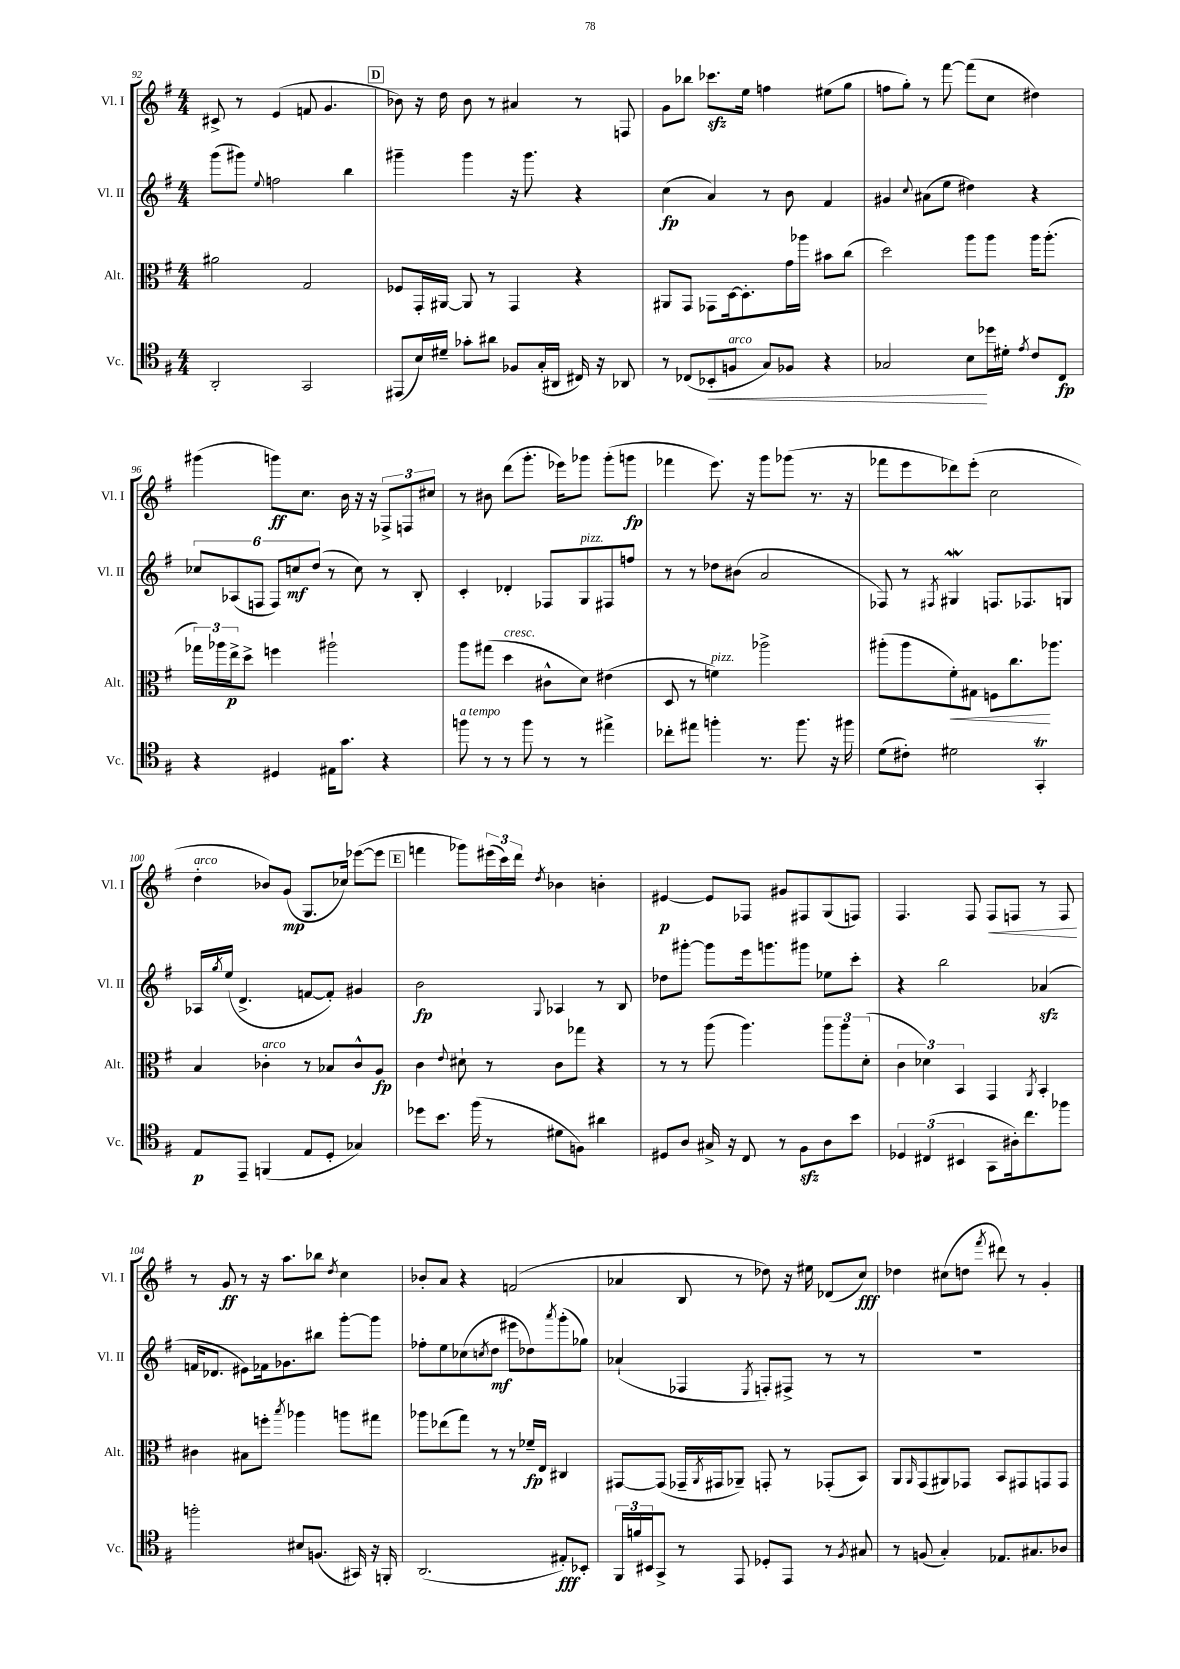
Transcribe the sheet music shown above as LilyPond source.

<<
\new StaffGroup <<
\new Staff = "s0" \with { instrumentName = "Vl. I" shortInstrumentName = "Vl. I" } {
    \clef treble \key g \major \numericTimeSignature \time 4/4
    cis'8-> r8 e'4( f'8 g'4. |
    \mark \markup { \box "D" } bes'8) r16 d''16 bes'8 r8 ais'4 r8 f8 |
    g'8 bes''8 ces'''8.\sfz e''16 f''4 eis''8( g''8 |
    f''8 g''8-.) r8 fis'''8~ fis'''8( c''8 dis''4) |
    gis'''4( g'''8\ff) c''8. b'16 r16 r16 \tuplet 3/2 { fes8-> f8 cis''8 } |
    r8 bis'8 d'''8( g'''8.-. ees'''16) ges'''8 ges'''8-.( g'''8\fp |
    fes'''4 e'''8.) r16 g'''8 ges'''8( r8. r16 |
    fes'''8 e'''8 des'''8) e'''8-.( c''2 |
    d''4-.^\markup { \italic "arco" } bes'8) g'8\mp( g8. ces''16) ees'''8~( ees'''8 |
    \mark \markup { \box "E" } f'''4 ges'''8) \tuplet 3/2 { eis'''16( c'''16) d'''16 } \acciaccatura { d''8 } bes'4 b'4-. |
    eis'4~\p eis'8 fes8 gis'8 fis8 g8( f8) |
    fis4. fis8 fis8\< f8 r8 f8\! |
    r8 g'8\ff r8 r16 a''8. bes''8 \acciaccatura { d''8 } c''4 |
    bes'8-. a'8 r4 f'2( |
    aes'4 b8 r8 des''8) r16 eis''16 des'8( c''8\fff) |
    des''4 cis''8( d''8 \acciaccatura { fis'''8 } dis'''8) r8 g'4-. \bar "|." |
}
\new Staff = "s1" \with { instrumentName = "Vl. II" shortInstrumentName = "Vl. II" } {
    \clef treble \key g \major \numericTimeSignature \time 4/4
    g'''8( gis'''8) \appoggiatura { e''8 } f''2 b''4 |
    \mark \markup { \box "D" } gis'''4-- gis'''4 r16 gis'''8. r4 |
    c''4\fp( a'4) r8 b'8 fis'4 |
    gis'4 \appoggiatura { c''8 } ais'8( e''8 dis''4) r4 |
    \tuplet 6/4 { ces''8 aes8( f8 f8) c''8\mf d''8( } r8 c''8) r8 b8-. |
    c'4-. des'4-. fes8 g8^\markup { \italic "pizz." } fis8 f''8 |
    r8 r8 des''8 bis'8( a'2 |
    fes8) r8 \acciaccatura { fis8 } gis4\mordent f8. fes8. g8 |
    aes16 \acciaccatura { g''8 } e''16( d'4.-> f'8~ f'8-.) gis'4 |
    \mark \markup { \box "E" } b'2\fp \appoggiatura { g8 } aes4 r8 b8 |
    des''8 gis'''8~-. gis'''8 e'''16 g'''8. gis'''8 ees''8 c'''8-. |
    r4 b''2 aes'4\sfz( |
    f'16 des'8. eis'8) fes'16 ges'8. bis''8 g'''8~-. g'''8 |
    fes''8-. e''8 ces''8( \acciaccatura { c''8 } d''8\mf eis'''8 des''8) \acciaccatura { a'''8 } g'''8-.( ges''8) |
    aes'4-!( fes4 \acciaccatura { e8 } f8-.) fis8-> r8 r8 |
    R1 \bar "|." |
}
\new Staff = "s2" \with { instrumentName = "Alt." shortInstrumentName = "Alt." } {
    \clef alto \key g \major \numericTimeSignature \time 4/4
    ais'2 g2 |
    \mark \markup { \box "D" } fes8 g,16-. ais,16~ ais,8 r8 g,4 r4 |
    ais,8 g,8 ges,8 d16~ d8.-. g'16 aes''16 bis'8 c''8( |
    d''2) a''8 a''8 a''16 a''8.-.( |
    \tuplet 3/2 { ges''16) aes''16 e''16->\p } d''8-> f''4 ais''2-! |
    a''8 gis''8( d''4^\markup { \italic "cresc." } cis'8-^ d'8) eis'4( |
    d8 r8 f'4^\markup { \italic "pizz." }) aes''2-> |
    ais''8-.( ais''8 fis'8-.\<) gis8 f8 c''8.\! aes''8. |
    b4 ces'4-.^\markup { \italic "arco" } r8 bes8 ces'8-^ a8\fp |
    \mark \markup { \box "E" } c'4 \appoggiatura { e'8 } dis'8-! r8 c'8 ges''8 r4 |
    r8 r8 a''8( a''4.) \tuplet 3/2 { a''8 a''8 d'8-.( } |
    \tuplet 3/2 { c'4 des'4) b,4 } g,4 \acciaccatura { a,8 } b,4-. |
    cis'4 bis8 f''8-. \acciaccatura { b''8 } aes''4 a''8 gis''8 |
    aes''8 ees''8( g''8) r8 r8 fes'16--\fp e16 cis4 |
    gis,8~ gis,8( ges,16-- \acciaccatura { a,8 } gis,16 aes,8--) g,8-. r8 ges,8-.( b,8) |
    a,8 \grace { a,16 } g,8( ais,8) ges,8 b,8 gis,8 g,8 g,8 \bar "|." |
}
\new Staff = "s3" \with { instrumentName = "Vc." shortInstrumentName = "Vc." } {
    \clef tenor \key g \major \numericTimeSignature \time 4/4
    a,2-. g,2 |
    \mark \markup { \box "D" } eis,8( b16) dis'16-- ges'8-. ais'8 fes8 g16-.( ais,16 cis16) r16 aes,8 |
    r8 ces8( bes,8-.\< f8^\markup { \italic "arco" } g8) fes8 r4 |
    ges2 b8\! des''16 dis'16-. \acciaccatura { e'8 } c'8 c8\fp |
    r4 dis4 eis16 g'8. r4 |
    f''8^\markup { \italic "a tempo" } r8 r8 f''8 r8 r8 eis''4-> |
    ces''8-. eis''8 f''4-. r8. f''8. r16 fis''16 |
    d'8( cis'8-.) dis'2 g,4-.\trill |
    e8\p e,8-- f,4( e8 d8-. ges4) |
    \mark \markup { \box "E" } des''8 b'8. fis''16( r8 dis'8 f8) ais'4 |
    dis8 a8 gis16-> r16 c8 r8 fis8\sfz a8 b'8 |
    \tuplet 3/2 { des4 cis4( bis,4 } g,8 ais16-.) c''8. fes''8 |
    f''2-. bis8 f8.( gis,16) r16 f,16-. |
    a,2.( eis8-.\fff) bes,8-. |
    \tuplet 3/2 { fis,16 f'16 bis,16 } g,8-> r8 e,8 des8-. e,8 r8 \acciaccatura { fis8 } gis8 |
    r8 f8( g4-.) ees8. gis8. aes8 \bar "|." |
}
>>
>>
\layout { \context { \Score currentBarNumber = #92 } }
